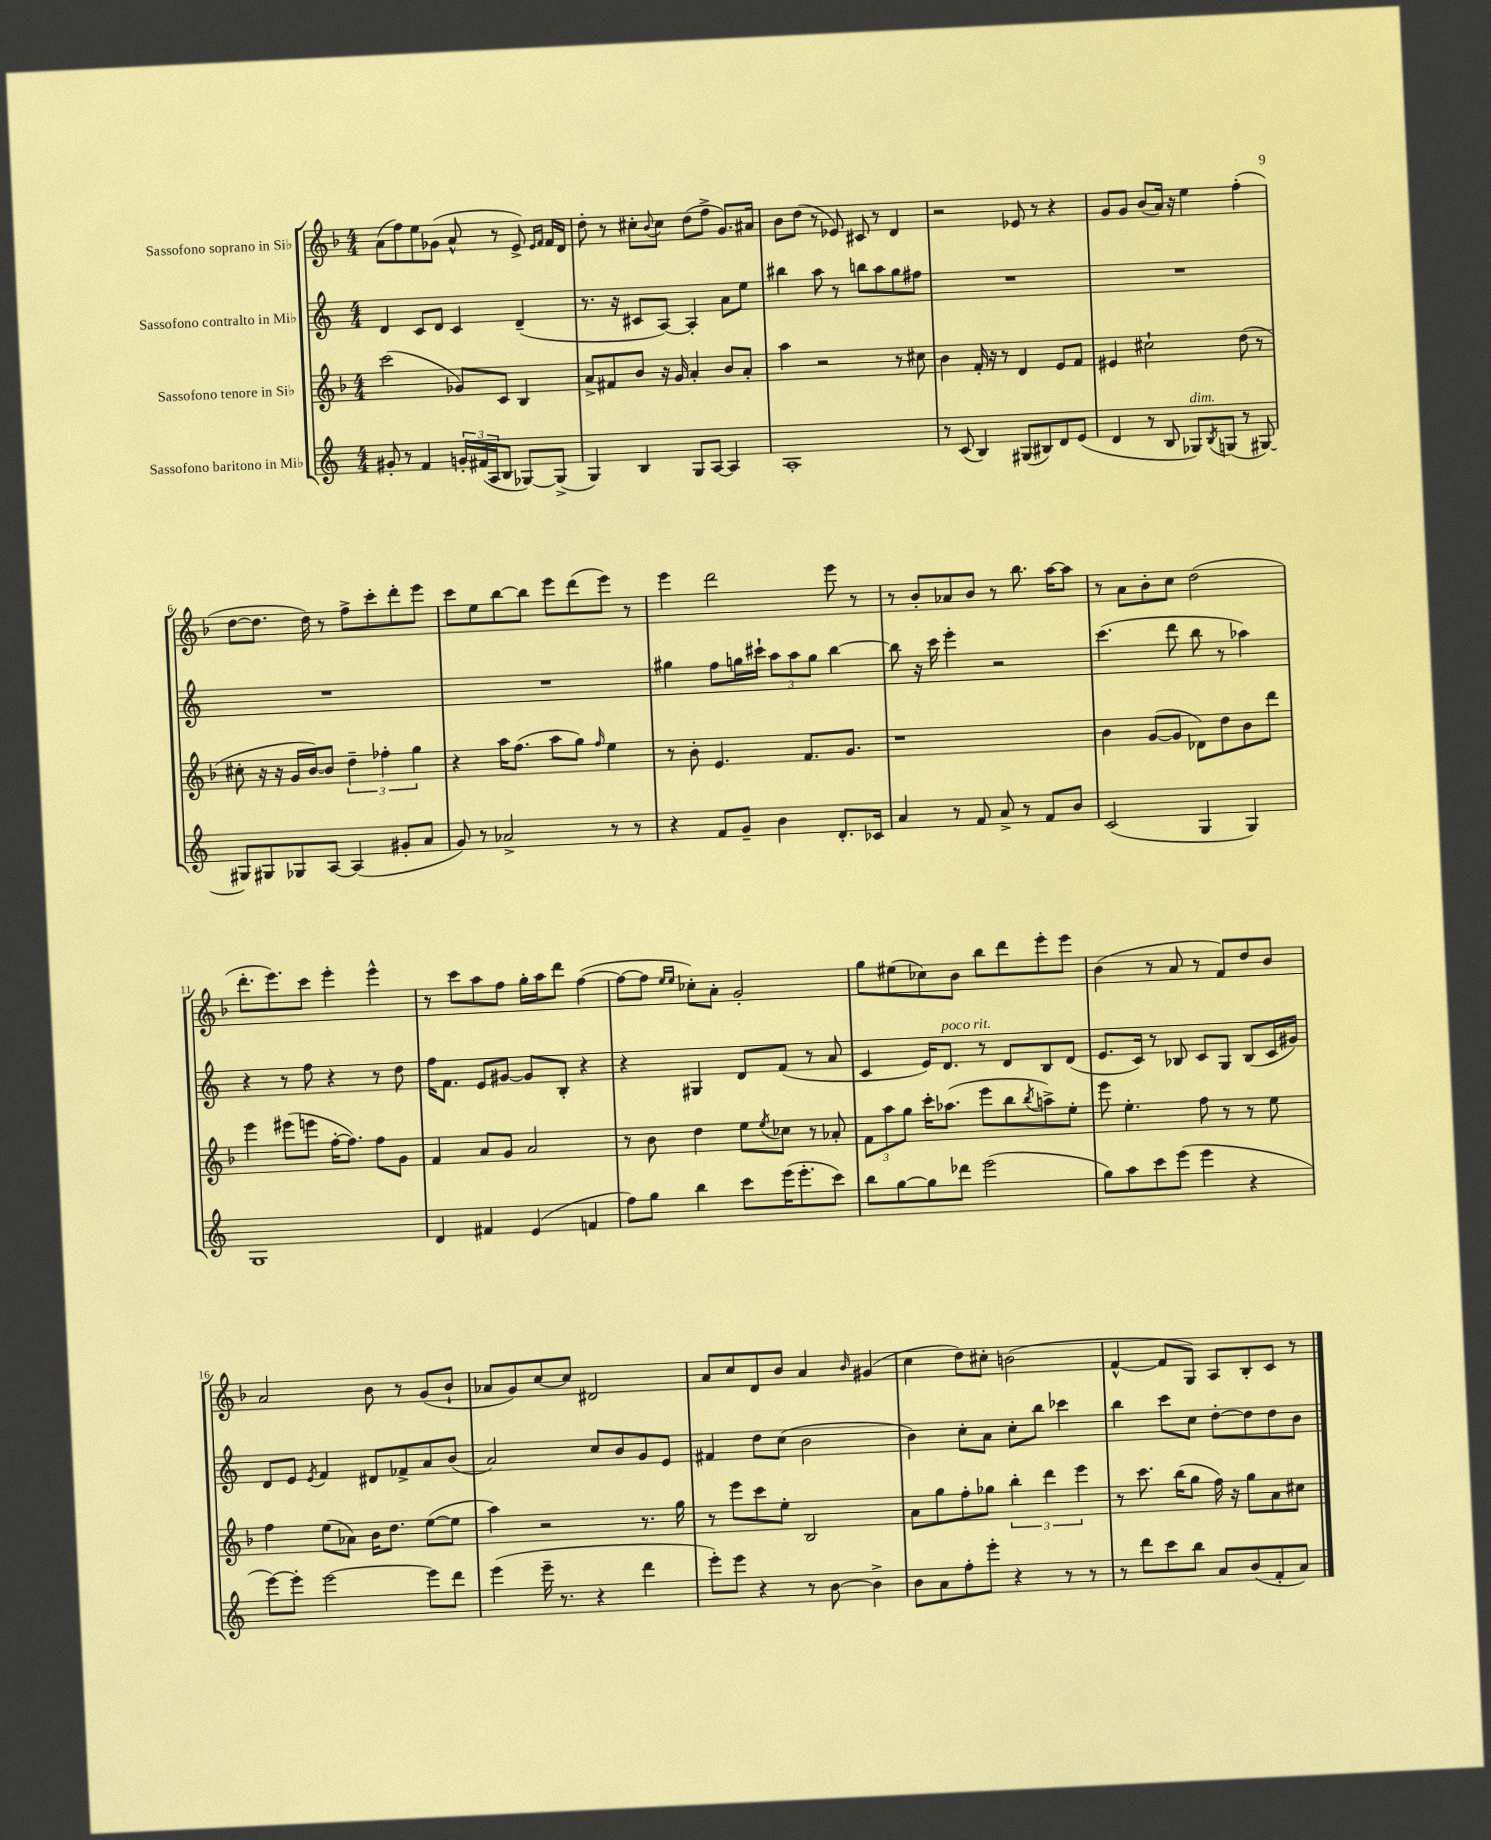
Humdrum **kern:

**kern	**kern	**kern	**kern
*staff4	*staff3	*staff2	*staff1
*clefG2	*clefG2	*clefG2	*clefG2
*k[]	*k[b-]	*k[]	*k[b-]
*M4/4	*M4/4	*M4/4	*M4/4
8g#'	(2ccc	4d	(8a
8r	.	.	8ff)
4f	.	8c	8ee
.	.	8d	(8g-
24g'	8g-)	4c	8a^^
(24f#	.	.	.
24A	.	.	.
8B	8c	.	8r
[8G-)	4B-	(4d~	8e^)
.	.	.	16qqe
.	.	.	16qqf
(8G-^]	.	.	16f
.	.	.	16d
=	=	=	=
4G)	8a^	8.r	8dd'
.	8f#	.	8r
.	.	16r	.
4B	8b-	8c#	8cc#'
.	.	.	8qqb-
.	16r	[8A)	8cc#
.	16g	.	.
8G	4a'	4A']	(8dd
[8A	.	.	8ff^
4A]	8b-	8a	8.g)
.	8a'	8ee	.
.	.	.	16a#
=	=	=	=
1A'	4aa	4bb#	8b-
.	.	.	(8dd
.	2r	8aa	8r
.	.	8r	8e-)
.	.	8bb	8c#
.	.	8aa	8r
.	8r	8gg	4d
.	8cc#	8ff#	.
=	=	=	=
8r	4b-	1r	2r
(8c	.	.	.
4B)	16f'	.	.
.	16r	.	.
.	8r	.	.
(8G#	4d	.	8e-
8B#)	.	.	8r
8d	8e	.	4r
(8e	8f	.	.
=	=	=	=
4d	4e#	1r	8g
.	.	.	8g
8r	2cc#`	.	(8b-
8B	.	.	16a)
.	.	.	16r
8G-)	.	.	4ee
8qB	.	.	.
(8G	.	.	.
8r	(8dd	.	(4ff'
[8G#)	8r	.	.
=	=	=	=
8G#]	8cc#'	1r	[8dd
8G#	16r	.	8.dd]
.	16r	.	.
8G-	16g	.	.
.	[16b-)	.	16dd)
[8A	8b-]	.	8r
(4A]	6dd~	.	8ff^
.	.	.	8ccc'
.	6ff-'	.	.
8g#'	.	.	8ddd'
.	6gg	.	.
8a	.	.	8eee
=	=	=	=
8g)	4r	1r	8ccc
8r	.	.	8ee
2a-^	16aa	.	[8bb-
.	(8.ff	.	.
.	.	.	8bb-]
.	8aa	.	8eee
.	8gg)	.	(8ddd
.	16qqff	.	.
8r	4ee	.	8eee)
8r	.	.	8r
=	=	=	=
4r	8r	4gg#	4eee
.	8b-'	.	.
8f	4.e	8ff	2ddd
8g~	.	16gg	.
.	.	16ccc#`	.
4b	.	12aa	.
.	.	12aa	.
.	8.f	.	.
.	.	12gg	.
8.d'	.	[4bb	8eee
.	8.g	.	.
.	.	.	8r
16c-	.	.	.
=	=	=	=
4a	1r	8bb]	8r
.	.	16r	8b-'
.	.	16ccc	.
8r	.	4eee'	8a-
8f	.	.	8b-
8a^	.	2r	8r
8r	.	.	8.bb-
8f	.	.	.
.	.	.	[16aa
8b	.	.	8aa]
=	=	=	=
(2c	4b-	(4.ccc	8r
.	.	.	8a
.	([8g	.	8b-'
.	8g]	8ddd	8cc
4G	8d-)	8bb	(2dd
.	8dd	8r	.
4G)	8b-	4aa-)	.
.	8ddd	.	.
=	=	=	=
1G	4eee	4r	8.ddd'
.	.	.	8.eee)
.	(8eee#	8r	.
.	8eee	8ff	8ccc
.	[16ff'	4r	4eee'
.	8.ff])	.	.
.	8ff	8r	4eee^^
.	8g	8dd	.
=	=	=	=
4d	4f	16ff	8r
.	.	8.f	.
.	.	.	8ccc
4f#	8a	8e	8aa
.	8g	[8g#	8ff
(4e	2a	8g#]	16gg'
.	.	.	16aa
.	.	8B'	8ddd
4f	.	4r	([4ff
=	=	=	=
8ff)	8r	4r	8ff_
8gg	8b-	.	8ff]
.	.	.	16qqee
.	.	.	16qqee
4bb	4dd	4G#	8cc-')
.	.	.	8a'
8ccc	8ee	8d	2g'
.	8qee	.	.
(16eee	8cc-	(8f	.
8.eee'	.	.	.
.	8r	8r	.
8ccc)	8a-'	8a	.
=	=	=	=
8bb	12f	4c	8gg
.	12aa	.	.
[8gg	.	.	(8ee#
.	12gg	.	.
8gg]	16ccc'	16e)	8cc-)
.	(8.aa-	8.d	.
8ddd-	.	.	8b-
(2eee	8eee	8r	8bb-
.	8bb-	8d	8ddd
.	8qbb-	.	.
.	8aa^)	8B	8eee'
.	8ee'	(8d	8eee
=	=	=	=
8gg)	8eee	8.e	(4b-
8aa	4.ee'	.	.
.	.	16c)	.
8ccc	.	8r	8r
(8eee	.	8B-	8a
4eee	8ff	8c	8r
.	8r	8G	8f)
4r	8r	(8B-	8dd
.	8ee	16c	8b-
.	.	16g#)	.
=	=	=	=
[8eee)	4ff	8d	2a
8eee']	.	8e	.
.	.	8qe	.
[2eee	(8ee	4f	.
.	8a-)	.	.
.	16b-	8d#	8b-
.	8.dd	.	.
.	.	8f-^	8r
8eee]	([8ee	8a	(8g
8ddd	8ee]	(8b	8b-`
=	=	=	=
(4eee	4aa)	2a)	8a-
.	.	.	8g)
16eee~	2r	.	[8cc
8.r	.	.	.
.	.	.	8cc]
4r	.	8cc	2d#
.	.	8b	.
4ddd	8.r	8g	.
.	.	8e	.
.	16gg	.	.
=	=	=	=
8eee')	8r	4f#	8a
8eee	8eee	.	8cc
4r	8ccc	8dd	8d
.	8ee'	(8cc	8b-
8r	2B-	2b	4a
[8b	.	.	.
.	.	.	16qqb-
4b^]	.	.	(4g#
=	=	=	=
8b	8a	4b)	4cc
8a	8gg	.	.
8ff'	8ff'	8cc'	8dd)
8eee'	8gg-	8a	8cc#'
4r	6bb-'	8cc'	(2b
.	.	8bb	.
.	6ddd	.	.
8r	.	4ccc-	.
.	6eee	.	.
8r	.	.	.
=	=	=	=
8r	8r	4bb	[4f^^
8ddd	8.ccc	.	.
8ccc	.	8ccc	8f]
.	(16bb-	.	.
8bb	8gg	8cc	8G)
8a	16ff)	[8dd'	8A
.	16r	.	.
(8b	8gg	8dd]	8B-'
8f'	8a	8dd	8c
8a)	8cc#	8b	8r
==	==	==	==
*-	*-	*-	*-
